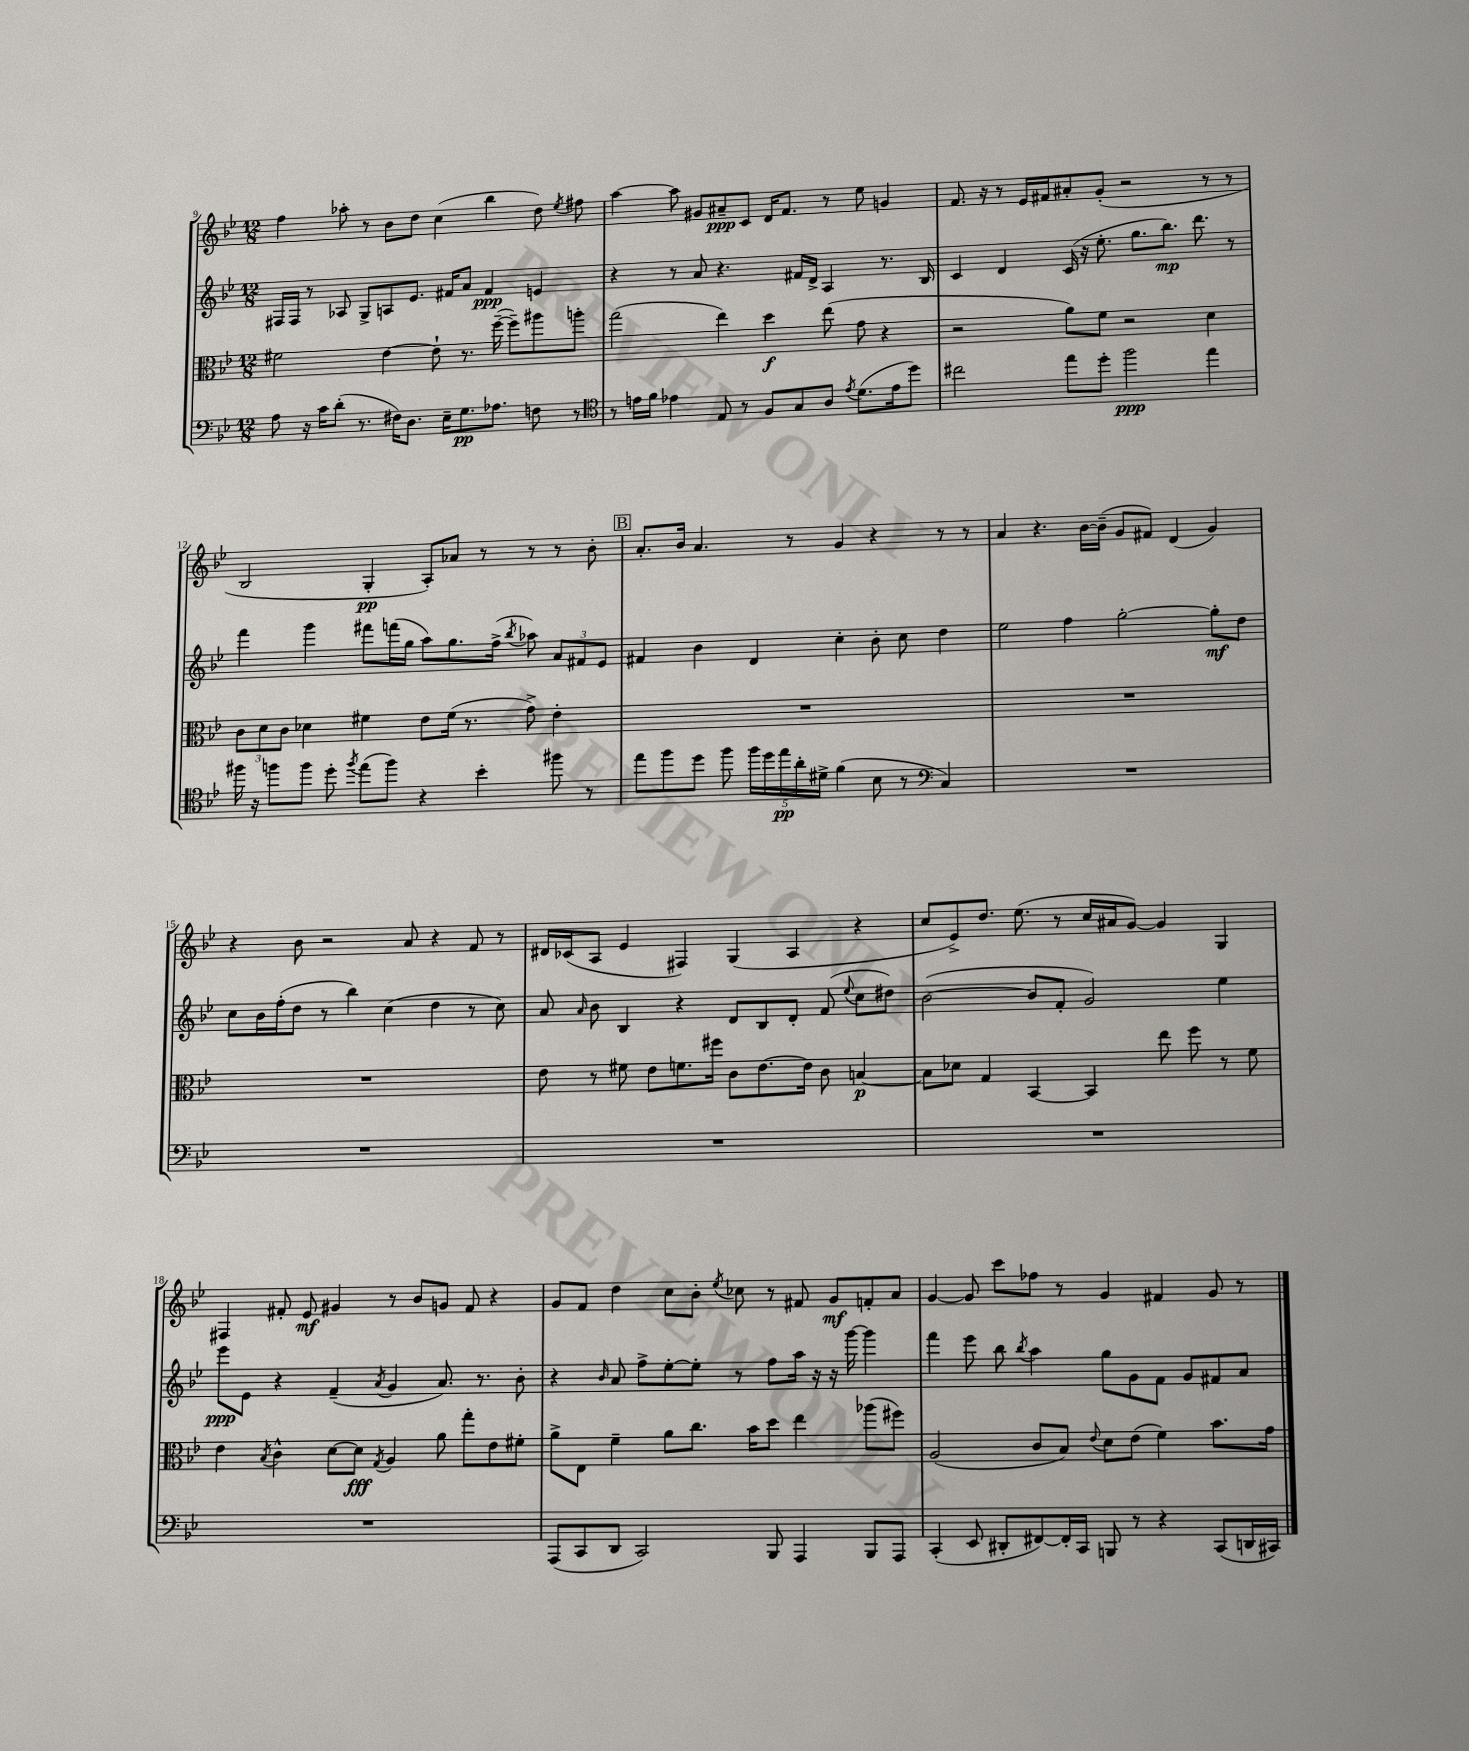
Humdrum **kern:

**kern	**kern	**kern	**kern
*staff4	*staff3	*staff2	*staff1
*clefF4	*clefC3	*clefG2	*clefG2
*k[b-e-]	*k[b-e-]	*k[b-e-]	*k[b-e-]
*M12/8	*M12/8	*M12/8	*M12/8
8A\	2f#\	16F#/LL	4ff\
.	.	16F#/JJ	.
16r	.	8r	.
16c\LK	.	.	.
(8d'\J	.	8A-/	8aa-'\
8.r	.	8G^/L	8r
.	[4e-\	8A/	8b-\L
16F#\LK)	.	.	.
8.D\J	.	8.e-/J	8dd\J
.	8e-`\]	.	(4cc\
16E-~\LK	.	16f#/LK	.
8.G\	8.r	8a/J	.
.	.	4f#/	4bb-\
8.A-\J	([16ff~\	.	.
.	8ff~\]L)	.	.
8F\	8aa#\	4e/	8dd\)
.	.	.	8qee-/
8r	8aa'\J	.	8ff#\
=	=	=	=
*clefC4	*	*	*
8r	(2gg\	4r	[4aa\
16e\LL	.	.	.
16f\JJ	.	.	.
4e-\	.	8r	8aa\]
.	.	8a/	8g#/L
8E-/	4ee-\)	4.r	8a#~/
8r	.	.	8c/J
8F/L	4dd\	.	16d/LK
.	.	.	8.f/J
8G/	.	16f#/LL	.
.	.	16d^/JJ	.
8A/J	(8ee-\	4A/	8r
8qe-/	.	.	.
(8.d\L	8g\	.	8ee-\
.	4r	8.r	4g/
16e-\k	.	.	.
8dd\J)	.	.	.
.	.	16B-/	.
=	=	=	=
2cc#\	2r	4c/	8.f/
.	.	.	16r
.	.	4d/	8r
.	.	.	16e-/LL
.	.	.	16f#/J
8ee-\L	8a\L)	(16c/	8a#'/
.	.	16r	.
8dd'\J	8f\J	8.ee-'\	(8g'/J
2ff\	2r	.	2r
.	.	8.gg\L	.
.	.	8.bb-\J)	.
.	.	8.ddd\	.
4ee-\	4d\	.	8r
.	.	8r	8r
=	=	=	=
16ff#\	12c\L	4fff\	2B-/
16r	.	.	.
.	12d\	.	.
8ff\L	.	.	.
.	12c\J	.	.
8ff\J	4d-\	4ggg\	.
8dd'\	.	.	.
8qff/	.	.	.
(8ee-\L	4f#\	8fff#\L	4G'/
8ff\J)	.	(16fff\L	.
.	.	16gg\JJ	.
4r	8e-\L	8aa\L)	8A'/L)
.	(16f#\Jk	8.gg\	8a-/J
.	8.r	.	.
4b-'\	.	.	8r
.	.	(16ff^\Jk	.
.	.	8qbb-/	.
.	8g^\)	8aa-\)	8r
8ff#\	4e-'\	12a/L	8r
.	.	12f#/	.
8r	.	.	8b-'\
.	.	12e-/J	.
=	=	=	=
8ee-\L	1.r	4f#/	8.a'/L
8ff\	.	.	.
.	.	.	16b-/Jk
8dd\J	.	4b-\	4.a/
8ff\	.	.	.
20ff\LL	.	4d/	.
20dd\	.	.	.
20ee-\	.	.	.
.	.	.	8r
20a'\	.	.	.
20d#^\JJ	.	.	.
(4f\	.	4cc'\	4g/
8B-\	.	8b-'\	4r
8r	.	8cc\	.
*clefF4	*	*	*
4C/)	.	4dd\	8r
.	.	.	8r
=	=	=	=
1.r	1.r	2ee-\	4a/
.	.	.	4.r
.	.	4ff\	.
.	.	.	[16b-\LL
.	.	.	(16b-~\]JJ
.	.	[2gg'\	8g/L
.	.	.	8f#/J)
.	.	.	(4d/
.	.	8gg'\]L	4g/)
.	.	8dd\J	.
=	=	=	=
1.r	1.r	8cc\L	4r
.	.	16b-\L	.
.	.	(16ff'\J	.
.	.	8dd\J	8b-\
.	.	8r	2r
.	.	4bb-\)	.
.	.	(4cc\	.
.	.	.	8a/
.	.	4dd\	4r
.	.	8r	8f/
.	.	8cc\)	8r
=	=	=	=
1.r	8e-\	8a/	16d#/LL
.	.	.	(16c-/J
.	.	16qqa/	.
.	8r	8b-\	8A/J
.	8f#\	4B-/	4e-/
.	8e-\L	.	.
.	8.f\	4r	4F#/)
.	16ff#\Jk	.	.
.	8c\L	8d/L	(4G/
.	[8.e-\	8B-/	.
.	.	8d'/J	4A/
.	16e-\]Jk	.	.
.	8c\	(8f/	.
.	.	8qqee-/	.
.	[4B/	8cc\L	4r
.	.	8dd#\J)	.
=	=	=	=
1.r	8B\]L	([2b-\	8cc/L
.	8d-\J	.	8e-^/)
.	4G/	.	8.dd/J
.	.	.	(8.ee-\
.	[4BB-/	8b-/]L	.
.	.	8f'/J	8r
.	4BB-/]	2g/)	16cc/LL
.	.	.	16a#/J
.	.	.	[8g/J)
.	8ee-\	.	4g/]
.	8ff\	.	.
.	8r	4ee-\	4G/
.	8f\	.	.
=	=	=	=
1.r	4e-\	8eee-\L	4F#/
.	.	8e-\J	.
.	8qB-/	.	.
.	4c^^\	4r	8f#'/
.	.	.	8e-/
.	[8d\L	(4f~/	4g#/
.	8d\]J	.	.
.	8qG/	8qa/	.
.	4A/	4g/	8r
.	.	.	8b-/L
.	8a\	8.a/)	8g/J
.	8gg'\L	.	8f#/
.	.	8.r	.
.	8e-\	.	4r
.	8f#'\J	8b-'\	.
=	=	=	=
(8AAA/L	8a^\L	4r	8g/L
8CC/	8E-\J	.	8f/J
.	.	16qqb-/	.
8DD/J	4f~\	8a/	4dd\
2CC/)	.	8ff^\L	.
.	8a\L	[8ee-'\	8cc\L
.	8.cc\J	8ee-'\]J	8b-'\J
.	.	.	8qee-/
.	.	8r	8cc-\
.	16b-\LK	.	.
8BBB-/	8dd\J	8ff\L	8r
4AAA/	4ee-\	16aa\Jk	8f#/
.	.	16r	.
.	.	16r	8g/L
.	.	[16ggg\	.
8BBB-/L	(8aa-\L	4ggg\]	8f'/
8AAA/J	8ff#\J)	.	8a/J
=	=	=	=
(4CC'/	(2A/	4fff\	[4g/
8EE-/	.	8eee-\	8g/]
8DD#'/L	.	8bb-\	8ccc\L
.	.	8qbb-/	.
[8FF#/)	8c/L	4aa\	8ff-\J
16FF#'/]L	8B-/J)	.	8r
16CC/JJ	.	.	.
.	8qqe-/	.	.
8BBB/	8d\L	8gg\L	4g/
8r	(8e-\J	8g\	.
4r	4f\)	8f\J	4f#/
.	.	8g/L	.
(8CC/L	8.b-\L	8f#/	8g/
16DD/L	.	8a/J	8r
16CC#/JJ)	16g\Jk	.	.
==	==	==	==
*-	*-	*-	*-
